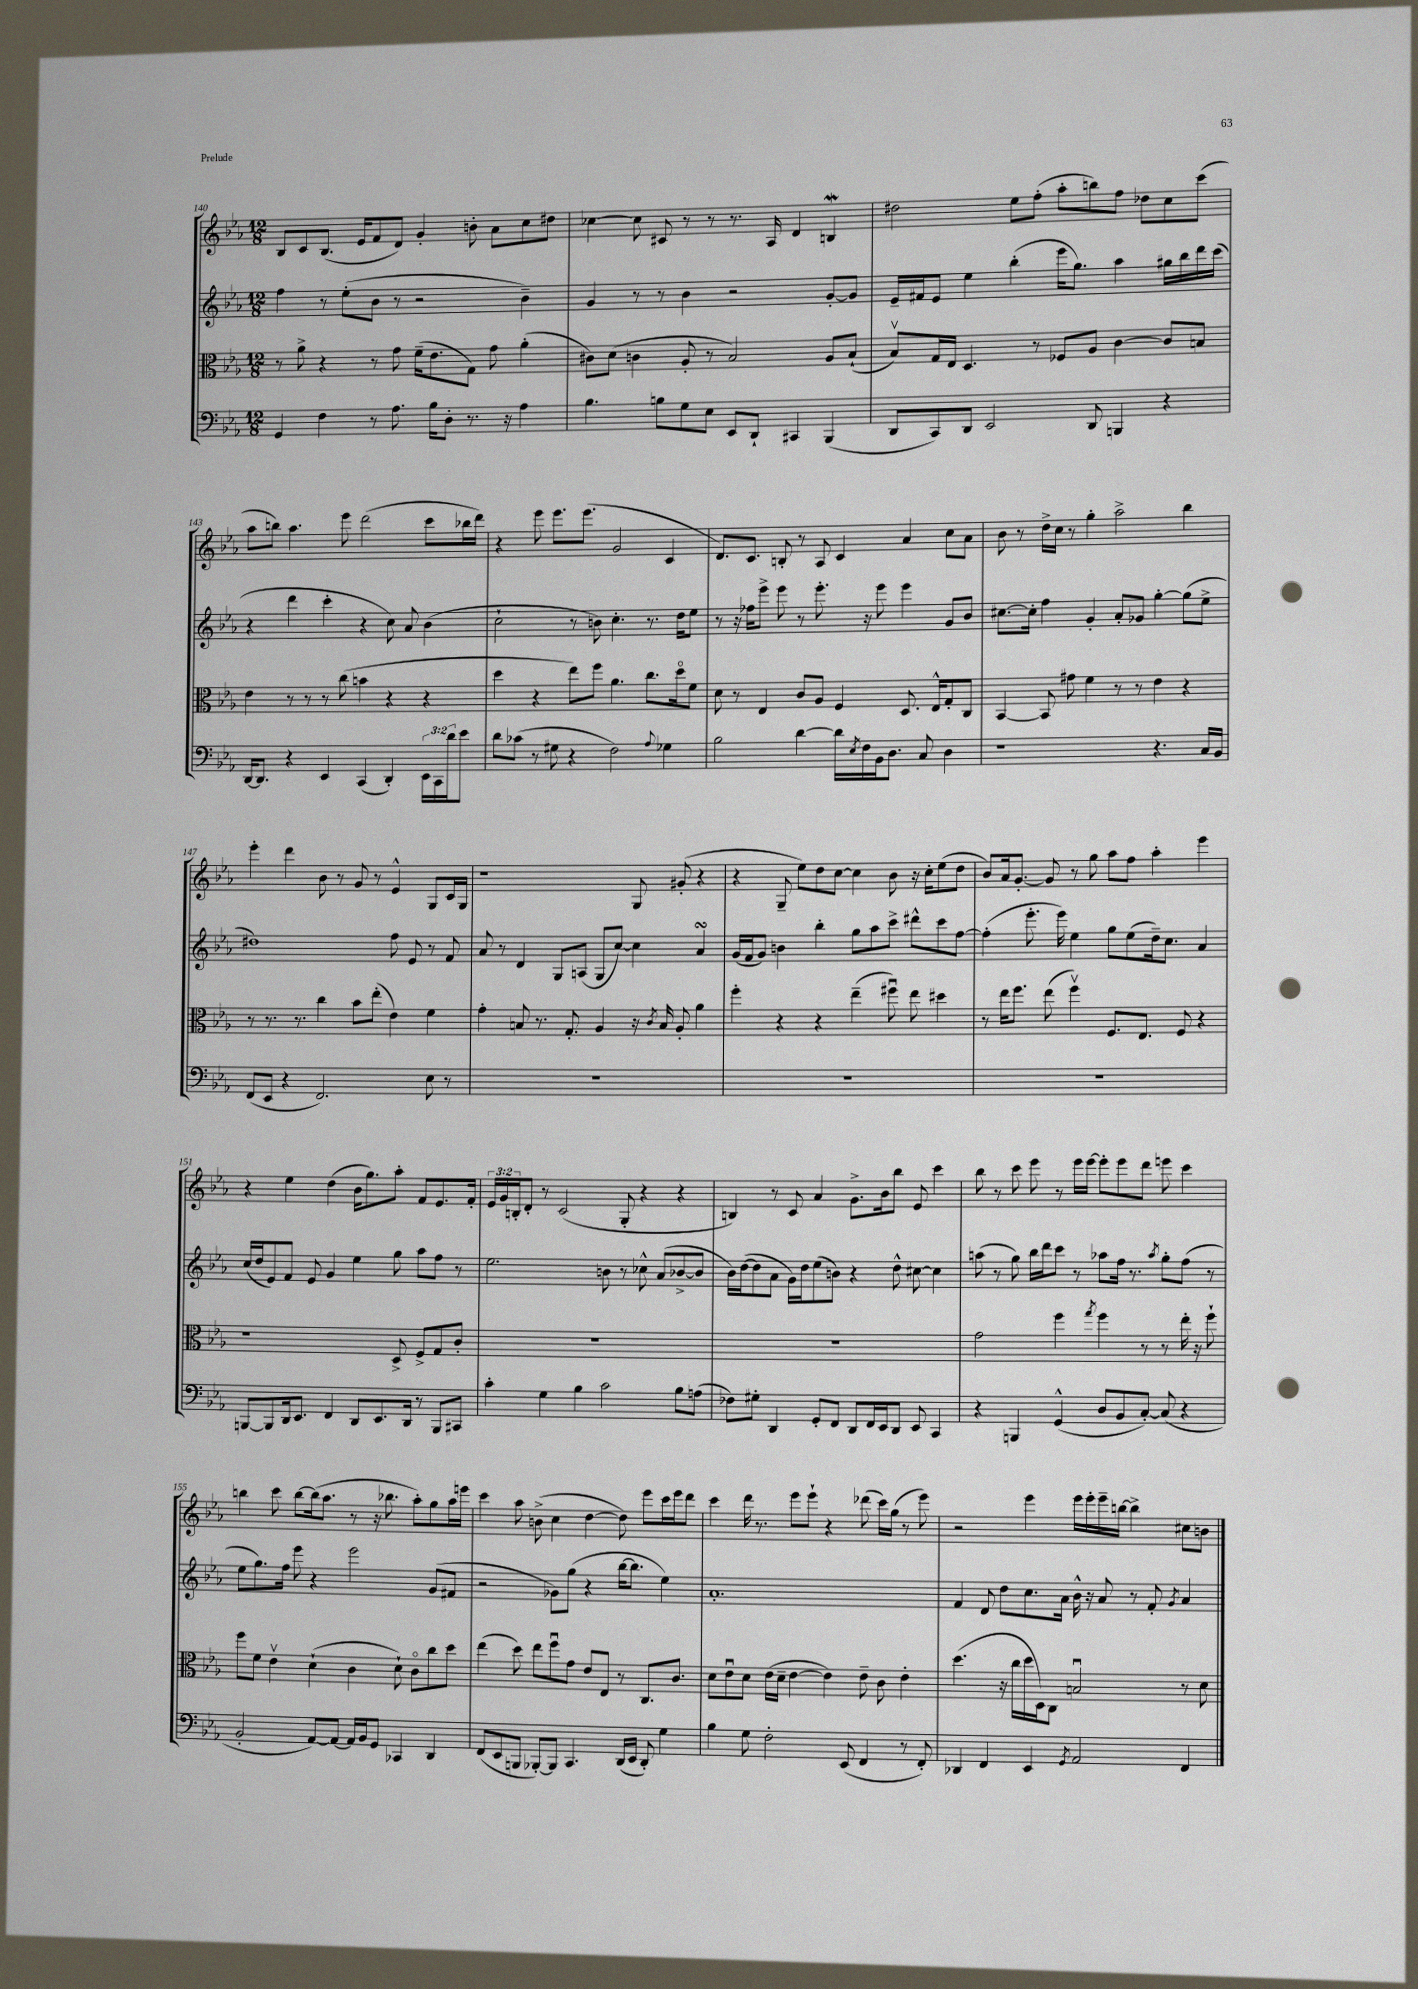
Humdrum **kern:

**kern	**kern	**kern	**kern
*part4	*part3	*part2	*part1
*staff4	*staff3	*staff2	*staff1
*clefF4	*clefC3	*clefG2	*clefG2
*k[b-e-a-]	*k[b-e-a-]	*k[b-e-a-]	*k[b-e-a-]
*M12/8	*M12/8	*M12/8	*M12/8
=140	=140	=140	=140
4GG/	8r	4ff\	8B-/L
.	8a-^\	.	8c/
4F\	4r	8r	(8.B-/J
.	.	(8ee-'\L	.
.	.	.	16e-/KL
8r	8r	8b-\J	8f/
8.A-\	8g\	8r	8d/J)
.	(16f~\KL	2r	4g'/
16B-\KL	8.e-\	.	.
8D'\J	.	.	.
8.r	8G\J)	.	8bn'\
.	8g\	.	8a-\L
16r	.	.	.
4A-\	(4a-'\	4b-~\)	8cc\
.	.	.	8dd#X\J
=141	=141	=141	=141
4.B-\	8c#X\L)	4g/	[4cc-X\
.	(8d\J	.	.
.	4cn\	8r	8cc-\]
8Bn\L	.	8r	8c#X/
8G\	8A-'/	4b-\	8r
8E-\J	8r	.	8r
8EE-/L	2B-/)	2r	8.r
8DD`/J	.	.	.
.	.	.	16A-/
4CC#X/	.	.	4d/
(4BBB-/	8A-/L	[8g'/L	4BnW/
.	(8B-`/J	8g/J]	.
=142	=142	=142	=142
8DD/L	8B-v/L)	16e-~/LL	2dd#X\
.	.	16f#X/J	.
8CC/)	16G/L	8e-/J	.
.	16E-/JJ	.	.
8DD/J	4.D/	4ee-\	.
2EE-/	.	.	.
.	.	(4bb-'\	8ee-\L
.	8r	.	(8ff'\J
.	8F-X/L	16eee-\KL	8aa-'\L
.	.	8.gg\J)	.
8DD/	8A-/J	.	8bbn\)
4BBBn/	[4c\	4aa-\	8ff\J
.	.	.	8dd-X\L
4r	8c/L]	16gg#X\LL	8cc\
.	.	16bb-\	.
.	8Bn/J	16ddd\	(8ccc\J
.	.	(16ccc\JJ	.
!!LO:LB:g=z
=143	=143	=143	=143
[16DD/KL	4e-\	4r	8aa-\L
8.DD/J]	.	.	.
.	.	.	8bbn\J)
4r	8r	4ddd\	4.aa-\
.	8r	.	.
4EE-/	8r	4ccc'\	.
.	(8cc\	.	8eee-\
(4CC/	4bn\	4r	(2ddd\
4DD'/)	4r	8cc\)	.
.	.	8a-/	.
24EE-\LL	4r	(4b-\	8ccc\L
24CC\	.	.	.
24d\J	.	.	.
8e-\J	.	.	16bb-X\L
.	.	.	16ddd\JJ)
=144	=144	=144	=144
8d\L	4dd\	2cc`\	4r
(8c-X\J	.	.	.
8r	4r	.	8eee-\
8G#X\	.	.	8.eee-\L
4r	8ee-\L)	8r	.
.	.	.	(8.eee-\J
.	8ff\J	8bn\)	.
2F\)	4.a-\	4.cc'\	2g/
.	8.cc\L	8.r	.
8qqA-/	.	.	.
4G-X\	.	.	4c/
.	16dd\k	16dd\KL	.
.	8f\J	8ee-\J	.
=145	=145	=145	=145
2B-\	8d\	8r	8.d/L)
.	8r	16r	.
.	.	16ff-X\KL	8.c/J
.	4E-/	8eee-^\J	.
.	.	8eee-\	8Bn'/
[4d\	8c/L	8r	8r
.	8A-/J	8.eee-'\	8A-/
16d\LL]	4F/	.	4c/
8qE-/	.	.	.
16F\	.	16r	.
16BB-\J	.	8eee-\	.
8.D\J	.	.	.
.	8.D/	4eee-\	4a-/
8C/	.	.	.
.	16E-^^/KL	.	.
4D\	8G'/	8g/L	8cc\L
.	8C/J	8b-/J	8a-\J
=146	=146	=146	=146
1r	[4BB-/	[8.cc#X\L	8b-\
.	.	.	8r
.	.	16cc#'\Jk]	.
.	8BB-/]	4ff\	16dd^\LL
.	.	.	16cc\JJ
.	8g#X\	.	8r
.	4f\	4g'/	4gg'\
.	8r	8a-'/L	2aa-^\
.	8r	8g-X/J	.
4.r	4e-\	[4gg'\	.
.	4r	(8gg\L]	4bb-\
16C/LL	.	8ee-^\J	.
16BB-/JJ	.	.	.
!!LO:LB:g=z
=147	=147	=147	=147
(8FF/L	8r	1dd#X)	4eee-'\
8EE-/J	8.r	.	.
4r	.	.	4ddd\
.	8.r	.	.
2.FF/)	4cc\	.	8b-\
.	.	.	8r
.	8b-\L	.	8g/
.	(8ee-'\J	.	8r
.	4e-\)	8ff\	4e-^^/
.	.	8e-/	.
8E-\	4f\	8r	8G/L
8r	.	8f/	16c/L
.	.	.	16G/JJ
=148	=148	=148	=148
1.r	4g'\	8a-/	1r
.	.	8r	.
.	8Bn/	4d/	.
.	8.r	.	.
.	.	8G/L	.
.	8.G'/	.	.
.	.	(8An/J	.
.	4A-/	8G/L	.
.	.	[8cc/J)	.
.	16r	4cc\]	8G/
.	8qc/	.	.
.	16B/	.	.
.	8A-'/	.	(8g#X'/
.	4a-\	4a-sSSs/	4r
=149	=149	=149	=149
1.r	4ff'\	(16g/LL	4r
.	.	16f/J	.
.	.	8g/J)	.
.	4r	4bn\	8G~/
.	.	.	8ee-\L)
.	4r	4bb-'\	8dd\
.	.	.	[8cc\J
.	(4ee-~\	8gg\L	4cc\]
.	.	8aa-\	.
.	8ff#Xu\)	8ccc^\J	8b-\
.	8ee-\	8ddd#X^^\L	16r
.	.	.	16cc'\KL
.	4dd#X\	8ccc\	(8ee-\
.	.	[8ff\J	8dd\J
=150	=150	=150	=150
1.r	8r	(4ff'\]	8b-/L)
.	16ee-\KL	.	16a-/k
.	8.ff\J	.	[8.g'/J
.	.	8.eee-'\	.
.	(8ee-\	.	8g/]
.	.	16eee-\)	.
.	4ffv\)	4ee-\	8r
.	.	.	8gg\
.	8.F/L	8gg\L	8aa-\L
.	.	(8ee-\	8ff\J
.	8.E-/J	.	.
.	.	16dd~\k)	4aa-'\
.	.	8.cc\J	.
.	8F/	.	.
.	4r	4a-/	4eee-\
!!LO:LB:g=z
=151	=151	=151	=151
[8BBBn/L	1r	(16cc/LL	4r
.	.	16dd/J	.
8BBB/]	.	8e-/)	.
16DD/k	.	8f/J	4ee-\
8.EE-/J	.	.	.
.	.	8e-/	.
4FF/	.	4g/	(4dd\
8DD/L	.	4ee-\	16b-\KL
.	.	.	8.gg\)
8.EE-/	.	.	.
.	8D^/	8gg\	8aa-'\J
16DD/Jk	.	.	.
8r	8F^/L	8aa-\L	8f/L
8BBB/L	8G/	8ff\J	8.e-/
8CC#X/J	8c'/J	8r	.
.	.	.	16f'/Jk
=152	=152	=152	=152
4c'\	1.r	2.ee-\	24e-/LL
.	.	.	24g/
.	.	.	24Bn'/J
.	.	.	8d'/J
4G\	.	.	8r
.	.	.	(2c/
4B-\	.	.	.
2c\	.	8bn\	.
.	.	8r	8G'/
.	.	8cc-X^^\	4r
.	.	(8a-/L	.
8B-\L	.	[8b-X^/	4r
(8An\J	.	8b-/J]	.
=153	=153	=153	=153
8F-X\L)	1.r	16b-\LL)	4Bn/)
.	.	([16dd\J	.
8G#X'\J	.	8dd\]	.
4DD/	.	8a-\J	8r
.	.	16g\LL)	8c/
.	.	16dd\J	.
8GG'/L	.	(8ee-\	4a-/
8FF/J	.	8bn\J)	.
8DD/L	.	4r	8.g^\L
16FF/L	.	.	.
16EE-/J	.	.	16b-\k
8DD/J	.	8dd^^\	8bb-\J
8EE-/	.	[8cc#X\	8e-/
4CC/	.	4cc#\]	4ccc\
=154	=154	=154	=154
4r	2g\	(8aan\	8bb-\
.	.	8r	8r
4BBBn/	.	8gg\)	8ccc\
.	.	16bb-\LL	8eee-\
.	.	16ddd\J	.
(4GG^^/	4ff\	8ccc\J	8r
.	.	8r	16eee-\LL
.	.	.	[16eee-\JJ
.	8qgg/	.	.
8D/L	4ff\	8aa-X\L	8eee-'\L]
8BB-/	.	16ff\Jk	8eee-\
.	.	8.r	.
[8C'/J)	8r	.	8ddd\J
.	.	8qaa-/	.
(8C/]	8r	8gg'\L	8eeen\
4r	16ee-'\	(8ff\J	4ccc\
.	16r	.	.
.	8ff`\	8r	.
!!LO:LB:g=z
=155	=155	=155	=155
2BB-'/	8ff\L	8ee-\L	4bbn\
.	8f\J	8.gg\)	.
.	4e-v\	.	8ccc\
.	.	16ff\Jk	.
.	.	8eee-\	[8bb\L
[8AA-/L)	(4d`\	4r	(16bb\k]
.	.	.	8.aa-\J
8AA-/J_	.	.	.
16AA-/LL]	4c\	2eee-\	8r
16BB-/J	.	.	.
8GG/J	.	.	16r
.	.	.	8.bb-X\
4CC-X/	8d`\)	.	.
.	8c\L	.	8aa-'\L)
4DD/	8cc\	(8g/L	8gg\
.	8dd\J	8f#X/J	16aa-\L
.	.	.	16eeen\JJ
=156	=156	=156	=156
(8FF/L	(4ee-\	2r	4ccc\
8EE-/	.	.	.
8BBBn/J	8dd\)	.	8aa-\
[8BBB-X'/L)	8ee-\L	.	(8bn^\
8BBB-/J]	8ffu\	8g-X\L)	4cc\
4.CC/	8g\J	(8gg\J	.
.	8e-/L	4r	[4dd\
.	8E-/J	.	.
(16DD/LL	8r	[16bb-\KL	8dd\])
16EE-/JJ	.	8.bb-\J]	.
8DD'/)	8.C/L	.	8eee-\L
4G\	.	4ee-\)	16ccc\L
.	8.c/J	.	16eee-\J
.	.	.	8ddd\J
=157	=157	=157	=157
4B-\	8d\L	1.a-'	4ccc\
.	8e-u\	.	.
8G\	8d\J	.	16ddd\
.	.	.	8.r
2F'\	(16e-\LL	.	.
.	16d~\JJ	.	.
.	[4e-\	.	8eee-\L
.	.	.	8eee-`\J
.	4e-\])	.	4r
(8EE-/	.	.	.
4FF/	8e-~\	.	(8ddd-X\
.	8c\	.	16ccc\LL)
.	.	.	(16gg\JJ
8r	4e-'\	.	8r
8FF'/)	.	.	8eee-\)
=158	=158	=158	=158
4DD-X/	(4.dd\	4f/	2r
4FF/	.	8d/	.
.	16r	8dd\L	.
.	16cc\LL	.	.
4EE-/	16dd\	8.cc\	4eee-\
.	16D\J)	.	.
.	8C\J	.	.
.	.	16a-\Jk	.
8qGG/	.	.	.
2AA-/	2Bnu/	16b-^^\	16eee-\LL
.	.	16r	16eee-'\
.	.	8a-/	16eee-~\
.	.	.	[16bbn\JJ
.	.	8r	4bb^\]
.	.	8f'/	.
.	.	8qg/	.
4FF/	8r	4a-/	8cc#X\L
.	8d\	.	8bn\J
==	==	==	==
*-	*-	*-	*-
